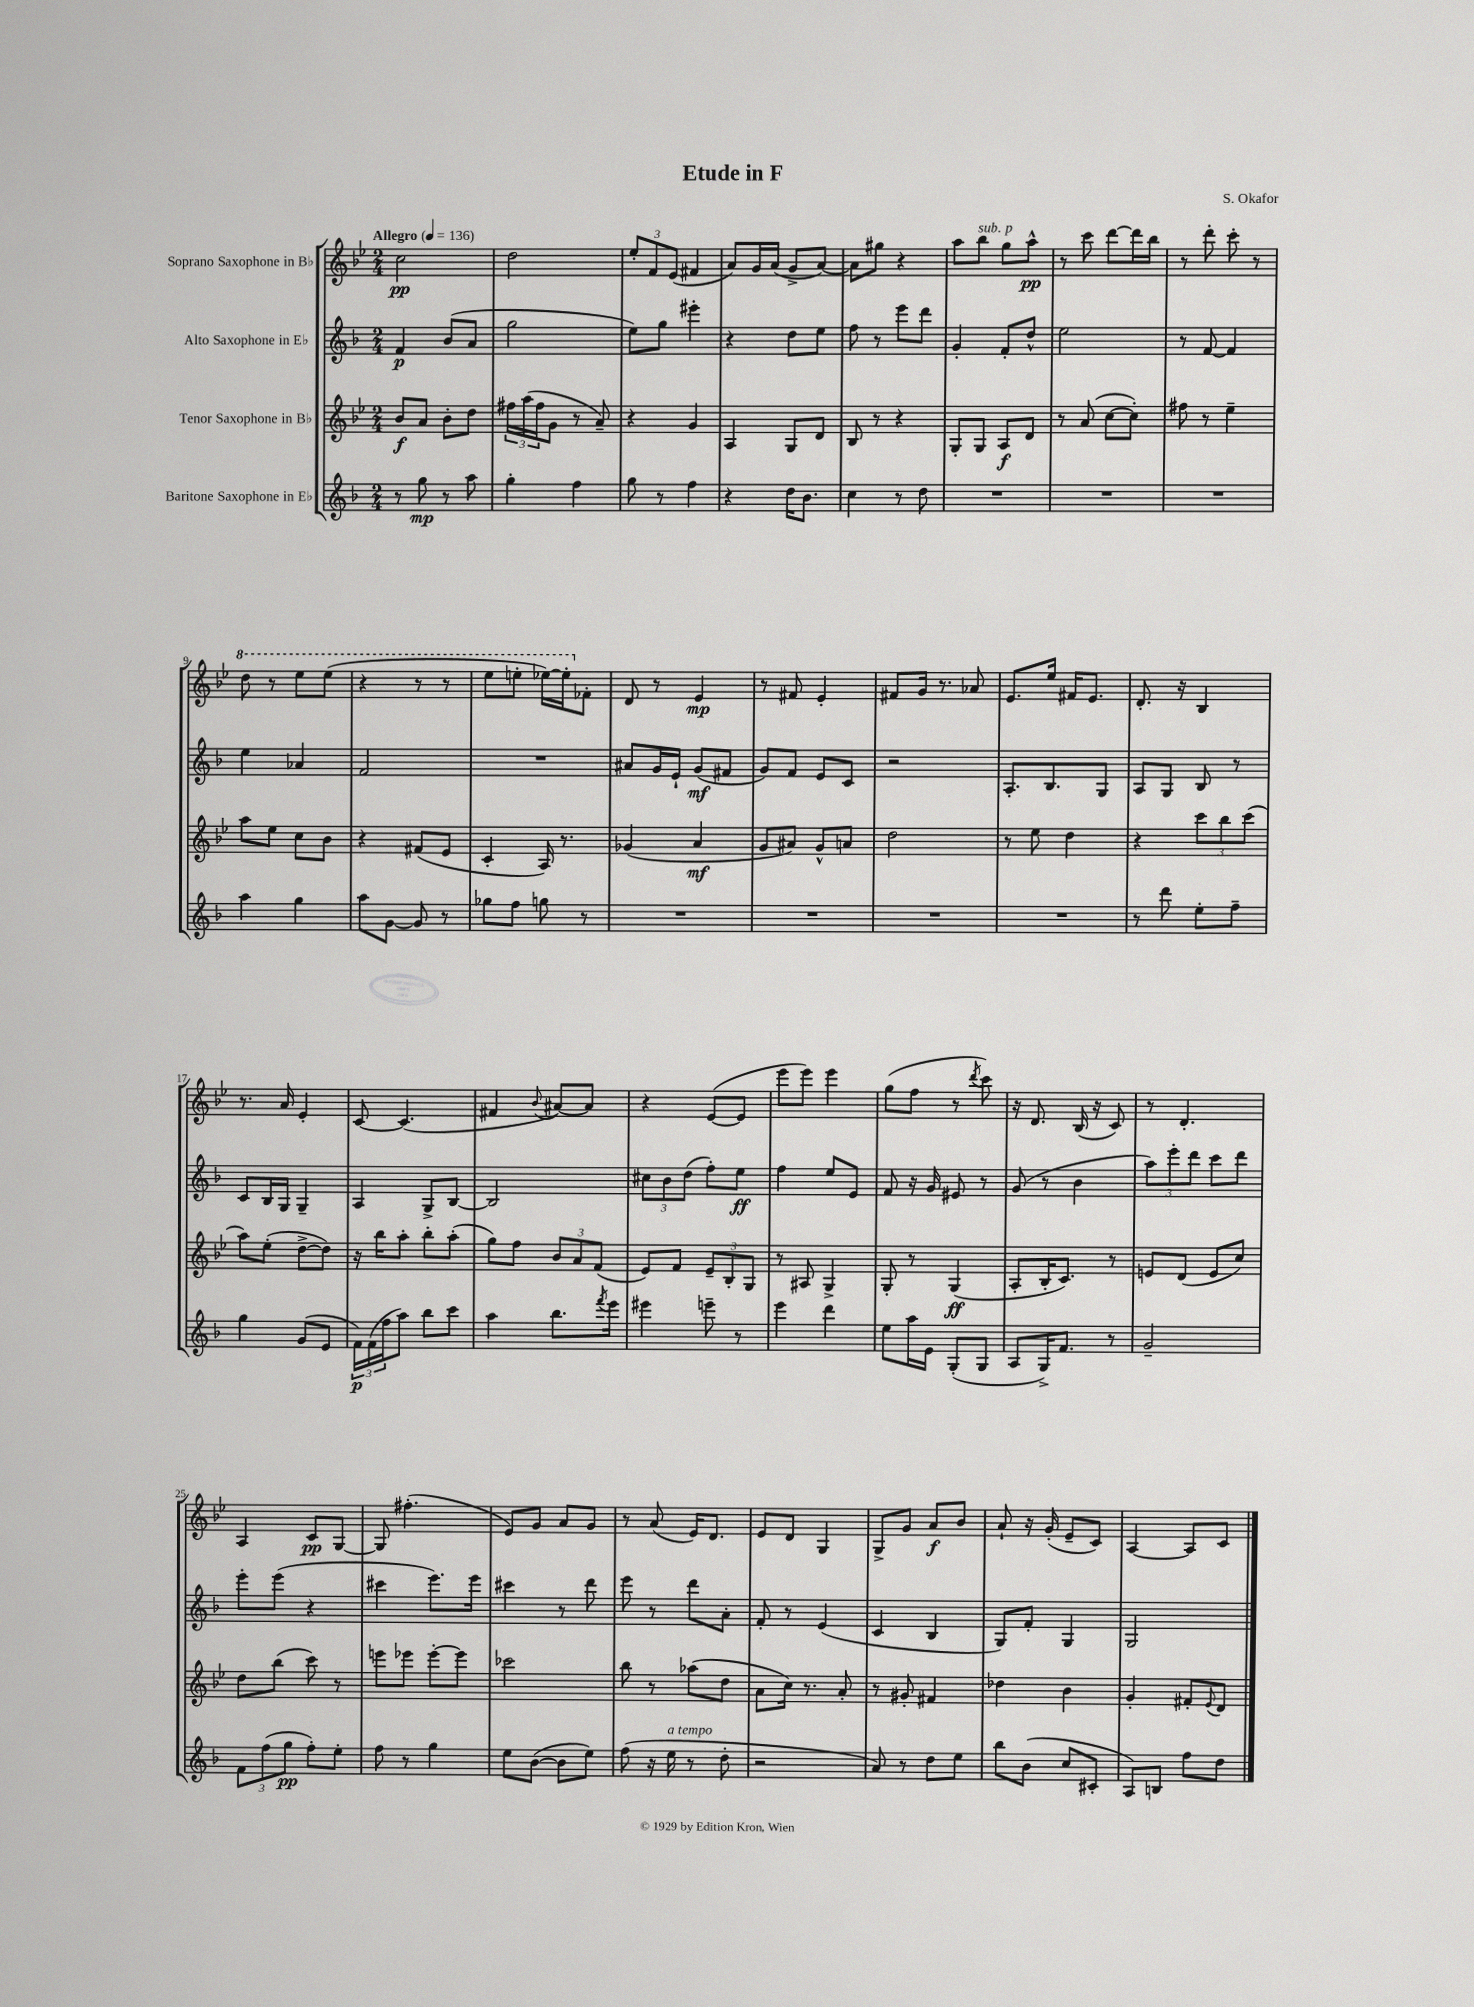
\header { title = "Etude in F" composer = "S. Okafor" }
<<
\new StaffGroup <<
\new Staff = "s0" \with { instrumentName = "Soprano Saxophone in Bb" } {
    \clef treble \key bes \major \numericTimeSignature \time 2/4 \tempo "Allegro" 4 = 136
    c''2\pp |
    d''2 |
    \tuplet 3/2 { ees''8-. f'8 ees'8( } fis'4 |
    a'8) g'16 a'16( g'8-> a'8~) |
    a'8 gis''8 r4 |
    a''8 bes''8^\markup { \italic "sub. p" } g''8 a''8-^\pp |
    r8 c'''8 d'''8~ d'''16 bes''16 |
    r8 d'''8-. c'''8-. r8 |
    \ottava #1 d'''8 r8 ees'''8 ees'''8( |
    r4 r8 r8 |
    ees'''8 e'''8-. ees'''16~) ees'''16-. \ottava #0 fes'8-. |
    d'8 r8 ees'4\mp |
    r8 fis'8 ees'4-. |
    fis'8 g'16 r8. aes'8 |
    ees'8. ees''16 fis'16 ees'8. |
    d'8.-. r16 bes4 |
    r8. a'16 ees'4-. |
    c'8~ c'4.( |
    fis'4 \appoggiatura { bes'8 } ais'8~) ais'8 |
    r4 ees'8~( ees'8 |
    ees'''8 ees'''8) ees'''4 |
    g''8( f''8 r8 \acciaccatura { d'''8 } c'''8) |
    r16 d'8. bes16( r16 c'8) |
    r8 d'4.-. |
    a4 c'8\pp g8~ |
    g8 fis''4.-.( |
    ees'8) g'8 a'8 g'8 |
    r8 a'8( ees'16) d'8. |
    ees'8 d'8 g4 |
    g8-> g'8 a'8\f bes'8 |
    a'8-! r16 g'16-.( ees'8-- c'8) |
    a4~ a8 c'8 \bar "|." |
}
\new Staff = "s1" \with { instrumentName = "Alto Saxophone in Eb" } {
    \clef treble \key f \major \numericTimeSignature \time 2/4
    f'4\p bes'8( a'8 |
    g''2 |
    e''8) g''8 eis'''4-. |
    r4 d''8 e''8 |
    f''8 r8 e'''8 d'''8 |
    g'4-. f'8-. d''8-^ |
    e''2 |
    r8 f'8~ f'4 |
    e''4 aes'4 |
    f'2 |
    R2 |
    ais'8 g'16 e'16-! g'8\mf( fis'8 |
    g'8) f'8 e'8 c'8 |
    r2 |
    a8.-. bes8. g8 |
    a8 g8 bes8 r8 |
    c'8 bes16 g16 g4-- |
    a4 g8-> bes8~ |
    bes2 |
    \tuplet 3/2 { cis''8 bes'8 d''8( } f''8-.) e''8\ff |
    f''4 e''8 e'8 |
    f'8 r16 g'16 eis'8 r8 |
    g'8( r8 bes'4 |
    \tuplet 3/2 { a''8) e'''8-. d'''8 } c'''8 d'''8 |
    e'''8-. e'''8( r4 |
    cis'''4 e'''8.) e'''16 |
    cis'''4 r8 d'''8 |
    e'''8 r8 d'''8 a'8-. |
    f'8-. r8 e'4( |
    c'4 bes4 |
    g8) f'8-. g4 |
    g2 \bar "|." |
}
\new Staff = "s2" \with { instrumentName = "Tenor Saxophone in Bb" } {
    \clef treble \key bes \major \numericTimeSignature \time 2/4
    bes'8\f a'8 bes'8-. d''8 |
    \tuplet 3/2 { fis''16 a''16( fis''16 } g'8 r8 a'8--) |
    r4 g'4 |
    a4 g8 d'8 |
    bes8 r8 r4 |
    g8-. g8 a8\f d'8 |
    r8 a'8( c''8~ c''8-.) |
    fis''8 r8 ees''4-- |
    a''8 ees''8 c''8 bes'8 |
    r4 fis'8( ees'8 |
    c'4-. a16) r8. |
    ges'4( a'4\mf |
    g'8 ais'8) g'8-^ a'8 |
    d''2 |
    r8 ees''8 d''4 |
    r4 \tuplet 3/2 { c'''8 bes''8 c'''8( } |
    a''8) ees''8-.( d''8~-> d''8) |
    r16 bes''16 a''8-. bes''8-. a''8-.( |
    g''8) f''8 \tuplet 3/2 { bes'8 a'8 f'8( } |
    ees'8) f'8 \tuplet 3/2 { ees'8-- bes8-. g8 } |
    r8 ais8 g4-> |
    g8-. r8 g4\ff( |
    a8-. bes16-. c'8.) r8 |
    e'8 d'8( e'8 c''8) |
    d''8 bes''8( c'''8) r8 |
    e'''8 ees'''8 ees'''8~-. ees'''8 |
    ces'''2 |
    bes''8 r8 aes''8( d''8 |
    a'8 c''16) r8. a'8-. |
    r8 gis'8-. fis'4 |
    des''4 bes'4 |
    g'4-. fis'8-. \appoggiatura { ees'8 } d'8 \bar "|." |
}
\new Staff = "s3" \with { instrumentName = "Baritone Saxophone in Eb" } {
    \clef treble \key f \major \numericTimeSignature \time 2/4
    r8 g''8\mp r8 a''8 |
    g''4-. f''4 |
    g''8 r8 f''4 |
    r4 d''16 bes'8. |
    c''4 r8 d''8 |
    R2 |
    R2 |
    R2 |
    a''4 g''4 |
    a''8 g'8~ g'8 r8 |
    ges''8 f''8 g''8 r8 |
    R2 |
    R2 |
    R2 |
    R2 |
    r8 d'''8 e''8-. f''8-- |
    g''4 g'8( e'8 |
    \tuplet 3/2 { f'16\p) f'16( f''16 } a''8) bes''8 c'''8 |
    a''4 bes''8. \acciaccatura { f'''8 } e'''16 |
    eis'''4 e'''8-- r8 |
    e'''4 d'''4 |
    e''8 a''16 e'16 g8-.( g8 |
    a8 g16->) f'8. r8 |
    g'2-- |
    \tuplet 3/2 { f'8 f''8( g''8\pp } f''8-.) e''8-. |
    f''8 r8 g''4 |
    e''8 bes'8~( bes'8 e''8) |
    f''8( r16 e''16^\markup { \italic "a tempo" } r8 d''8-. |
    r2 |
    a'8) r8 d''8 e''8 |
    bes''8 bes'8( c''8 cis'8-. |
    a8) b8 f''8 d''8 \bar "|." |
}
>>
>>
